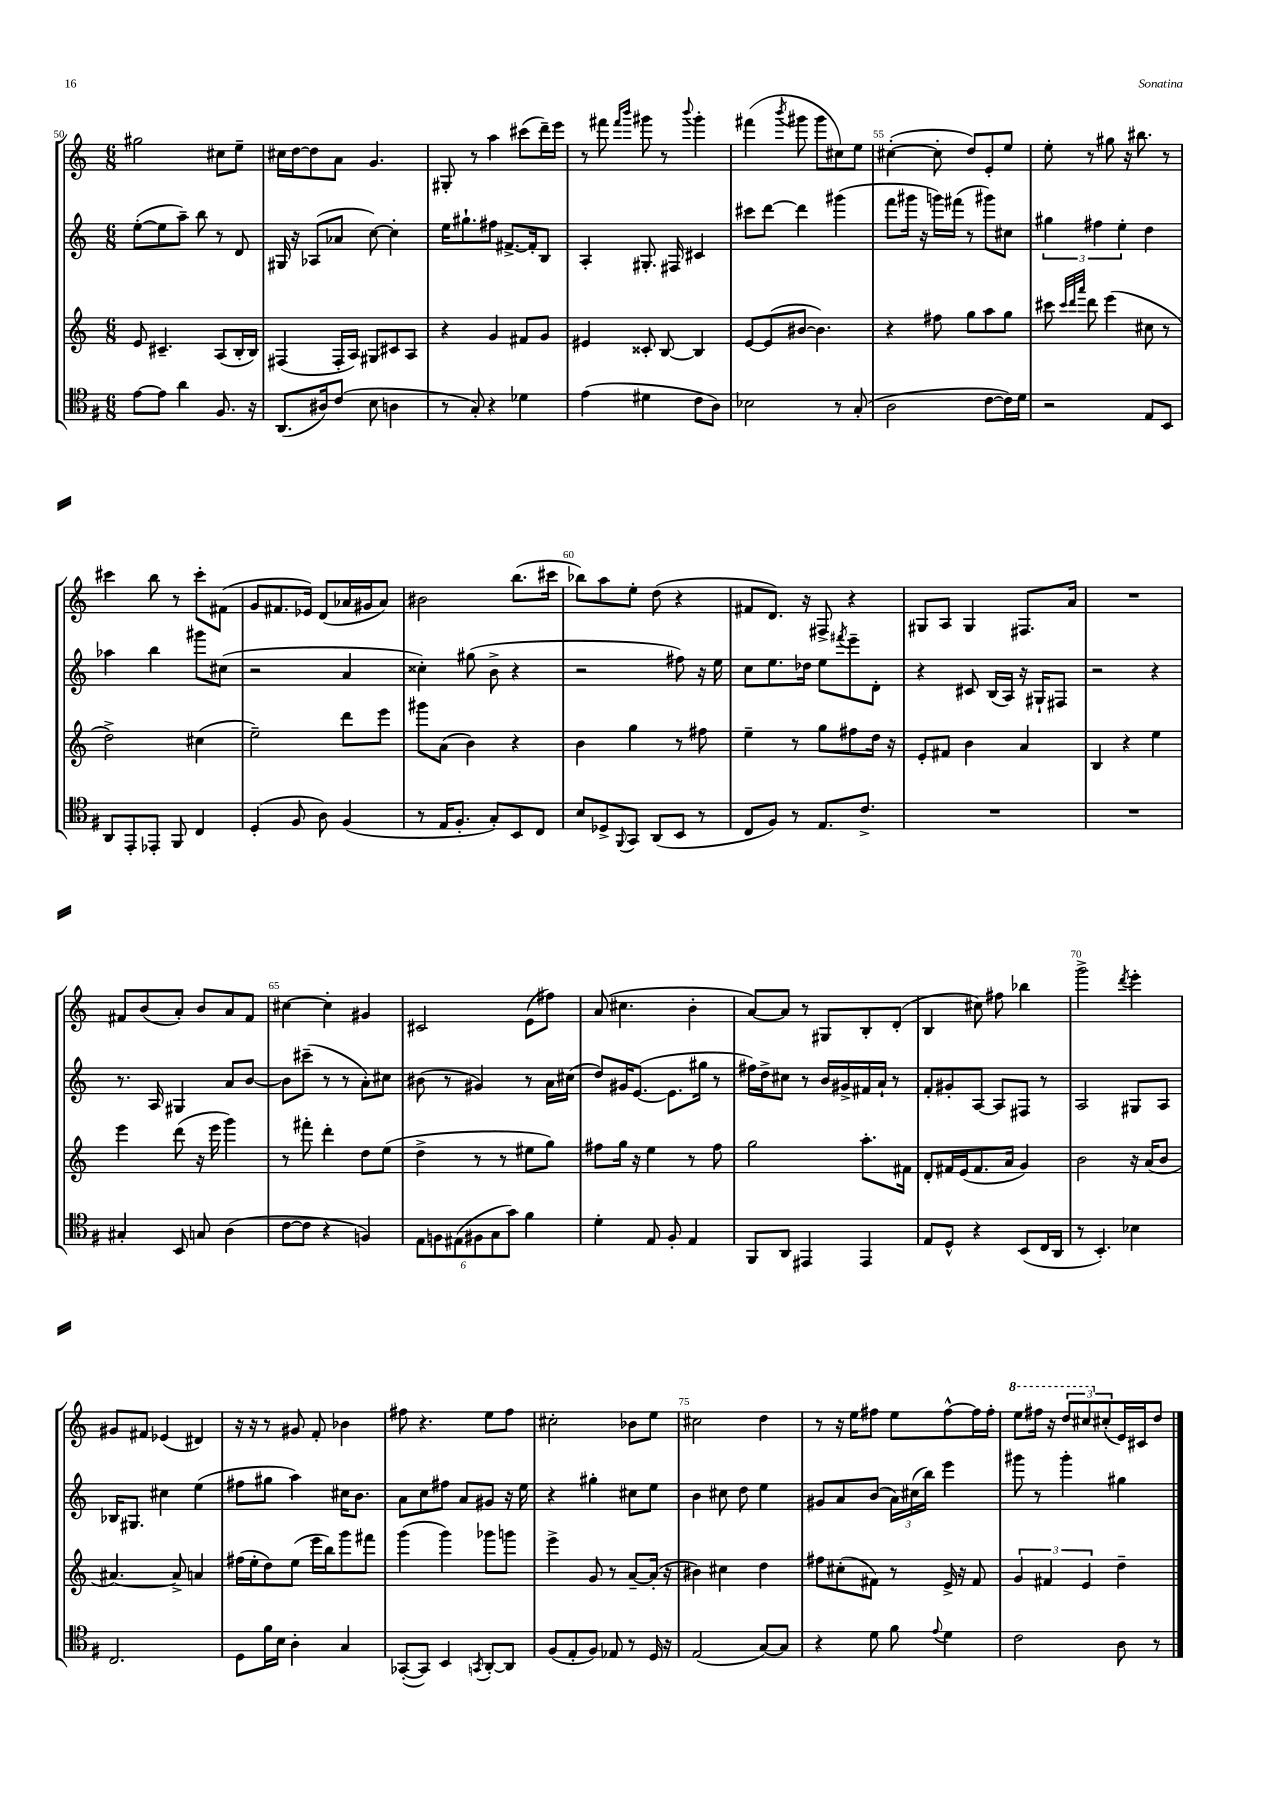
<<
\new StaffGroup <<
\new Staff = "s0" {
    \clef treble \key c \major \numericTimeSignature \time 6/8
    gis''2 cis''8 e''8-- |
    cis''16 d''16~ d''8 a'8 g'4. |
    gis8-. r8 a''4 cis'''8( d'''16--) e'''16 |
    r8 fis'''8 \grace { fis'''16 b'''16 } gis'''8 r8 \appoggiatura { b'''8 } gis'''4-. |
    fis'''4( \acciaccatura { b'''8 } gis'''8 gis'''8 cis''8) e''8 |
    cis''4~-.( cis''8-. d''8) e'8-. e''8 |
    e''8-. r8 gis''8 r16 bis''8. r8 |
    cis'''4 b''8 r8 cis'''8-. fis'8( |
    g'8 fis'8. ees'16) d'8( aes'16 gis'16 aes'8) |
    bis'2 b''8.( cis'''16 |
    bes''8) a''8 e''8-. d''8( r4 |
    fis'8 d'8.) r16 fis8-> r4 |
    gis8 a8 gis4 fis8. a'16 |
    R2. |
    fis'8 b'8( a'8-.) b'8 a'8 fis'8 |
    cis''4~ cis''4-. gis'4 |
    cis'2 e'8( fis''8) |
    a'8( cis''4. b'4-. |
    a'8~) a'8 r8 gis8 b8-. d'8-.( |
    b4 cis''8) fis''8 bes''4 |
    g'''2-> \acciaccatura { d'''8 } e'''4-. |
    gis'8 fis'8 ees'4( dis'4) |
    r16 r16 r8 gis'8 f'8-. bes'4 |
    fis''8 r4. e''8 fis''8 |
    cis''2-. bes'8 e''8 |
    cis''2 d''4 |
    r8 r16 e''16 fis''8 e''8 fis''8~-^ fis''16 fis''16-. |
    \ottava #1 e'''8 fis'''16 r16 \tuplet 3/2 { d'''8 cis'''8 \ottava #0 cis''8-.( } e'16) cis'16 d''8 \bar "|." |
}
\new Staff = "s1" {
    \clef treble \key c \major \numericTimeSignature \time 6/8
    e''8~-.( e''8 a''8--) b''8 r8 d'8 |
    gis16 r16 aes8( aes'8 c''8~) c''4-. |
    e''16 gis''8.-! fis''8 fis'8.~-> fis'16-. b8 |
    a4-. gis8.-. fis16 cis'4 |
    cis'''8 d'''8~ d'''4 gis'''4( |
    f'''8 gis'''16 r16 g'''16) fis'''16( r8 gis'''8) cis''8 |
    \tuplet 3/2 { gis''4 fis''4 e''4-. } d''4 |
    aes''4 b''4 gis'''8 cis''8( |
    r2 a'4 |
    cisis''4-.) gis''8( b'8-> r4 |
    r2 fis''8) r16 e''16 |
    c''8 e''8. des''16 e''8 \acciaccatura { fis'''8 } e'''8-- d'8-. |
    r4 cis'8 b16( a16) r16 gis16-! fis8 |
    r2 r4 |
    r8. a16 gis4 a'8 b'8~ |
    b'8 cis'''8--( r8 r8 a'8-.) cis''8 |
    bis'8( r8 gis'4) r8 a'16 cis''16( |
    d''8) gis'16 e'8.~( e'8. gis''16 r8 |
    fis''16) d''16-> cis''8 r8 b'16 gis'16-> fis'16 a'16-! r8 |
    f'8-. gis'8-. a8~ a8 fis8 r8 |
    a2 gis8 a8 |
    bes16 gis8. cis''4 e''4( |
    fis''8 gis''8 a''4) cis''16 b'8. |
    a'8 c''8 fis''8 a'8 gis'8 r16 e''16 |
    r4 gis''4-. cis''8 e''8 |
    b'4 cis''8 d''8 e''4 |
    gis'8 a'8 b'8( \tuplet 3/2 { a'16) cis''16( b''16) } e'''4 |
    gis'''8 r8 gis'''4-. gis''4 \bar "|." |
}
\new Staff = "s2" {
    \clef treble \key c \major \numericTimeSignature \time 6/8
    e'8 cis'4.-- a8( b16-. b16) |
    fis4( fis16-. a16) gis8 cis'8 a8 |
    r4 g'4 fis'8 g'8 |
    eis'4 cisis'8-. b8~ b4 |
    e'8~ e'8( bis'8~ bis'4.) |
    r4 fis''8 g''8 a''8 g''8 |
    cis'''8 \grace { cis'''32 d'''32 a'''32 } d'''8 e'''4( cis''8 r8 |
    d''2->) cis''4( |
    e''2--) d'''8 e'''8 |
    gis'''8 a'8( b'4) r4 |
    b'4 g''4 r8 fis''8 |
    e''4-- r8 g''8 fis''8 d''16 r16 |
    e'8-. fis'8 b'4 a'4 |
    b4 r4 e''4 |
    e'''4 d'''8( r16 e'''16 g'''4) |
    r8 fis'''8-. d'''4-. d''8 e''8( |
    d''4-> r8 r8 eis''8 g''8) |
    fis''8 g''16 r16 e''4 r8 fis''8 |
    g''2 a''8.-. fis'16 |
    d'8-. fis'16 e'16( fis'8. a'16 g'4) |
    b'2 r16 a'16( b'8 |
    ais'4.~) ais'8-> a'4 |
    fis''16( e''16-. d''8) e''8( e'''16 b''16) g'''8 fis'''8 |
    g'''4( g'''4) ges'''8 g'''8 |
    e'''4-> g'8 r8 a'8~-- a'16-.( r16 |
    bis'4) cis''4 d''4 |
    fis''8 cis''8-.( fis'8) r8 e'16-> r16 fis'8 |
    \tuplet 3/2 { g'4 fis'4 e'4 } d''4-- \bar "|." |
}
\new Staff = "s3" {
    \clef tenor \key g \major \numericTimeSignature \time 6/8
    e'8~ e'8 a'4 fis8. r16 |
    a,8.( ais16) c'8( b8 a4 |
    r8 g8-.) r4 des'4 |
    e'4( dis'4 c'8 a8) |
    bes2 r8 g8-.( |
    a2 c'8~ c'16) d'16 |
    r2 e8 b,8 |
    a,8 e,8-. ees,8-. fis,8 c4 |
    d4-.( fis8 a8) fis4( |
    r8 e16 fis8.-. g8-.) b,8 c8 |
    b8 des8-> \appoggiatura { fis,8 } g,8 a,8( b,8 r8 |
    c8 fis8) r8 e8. c'8.-> |
    R2. |
    R2. |
    gis4-. b,8 g8 a4( |
    c'8~ c'8 r4 f4) |
    \tuplet 6/4 { e8 f8 eis8( fis8 g8 g'8) } fis'4 |
    d'4-. e8 fis8-. e4 |
    fis,8 a,8 eis,4 eis,4 |
    e8 d8-^ r4 b,8( c16 a,16 |
    r8 b,4.-.) bes4 |
    c2. |
    d8 fis'16 b16 a4-. g4 |
    ges,8~-.( ges,8) b,4 \acciaccatura { g,8 } a,8~-. a,8 |
    fis8( e8-. fis8) ees8 r8 d16 r16 |
    e2( g8~) g8 |
    r4 d'8 fis'8 \appoggiatura { e'8 } d'4 |
    c'2 a8 r8 \bar "|." |
}
>>
>>
\layout { \context { \Score currentBarNumber = #50 \override BarNumber.break-visibility = ##(#f #t #t) barNumberVisibility = #(every-nth-bar-number-visible 5) } }
